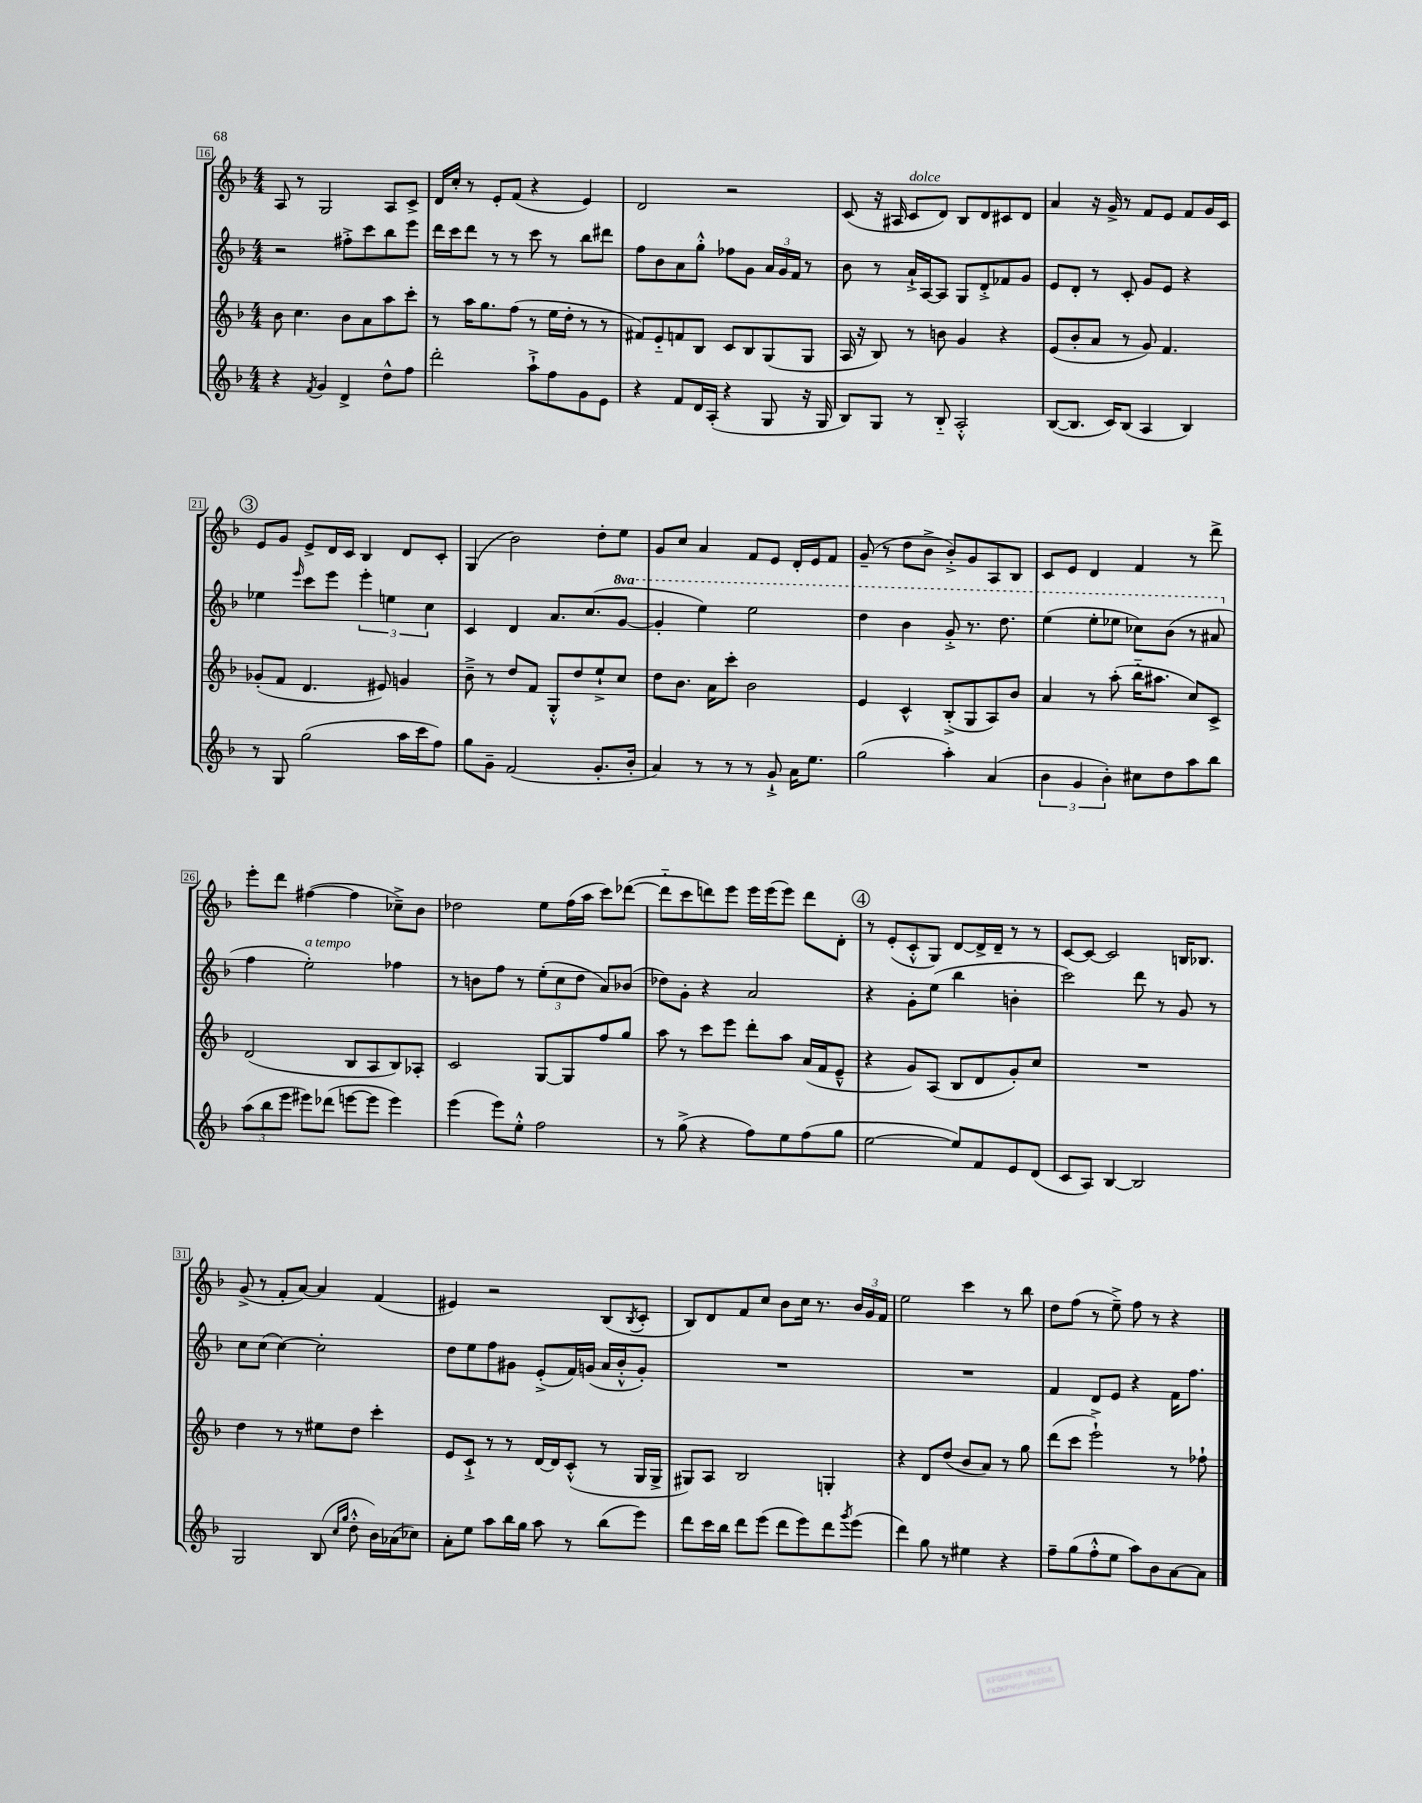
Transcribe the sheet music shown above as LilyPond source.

<<
\new StaffGroup <<
\new Staff = "s0" {
    \clef treble \key f \major \numericTimeSignature \time 4/4
    a8 r8 g2 a8 c'8-> |
    d'16 c''16-. r8 e'8-. f'8( r4 e'4) |
    d'2 r2 |
    c'8( r16 ais16 c'8^\markup { \italic "dolce" } d'8) bes8 d'8 cis'8 d'8 |
    a'4 r16 g'16-> r8 f'8 e'8 f'8 g'16 c'16 |
    \mark \markup { \circle "3" } e'8 g'8 e'8-> d'16 c'16 bes4 d'8 c'8-. |
    g4( bes'2) d''8-. e''8 |
    g'8 c''8 a'4 f'8 e'8 d'16-. e'16 f'8 |
    g'8--( r8 d''8 bes'8-> bes'8-.->) g'8 a8 bes8 |
    c'8 e'8 d'4 f'4 r8 d'''8-> |
    e'''8-. d'''8 fis''4~( fis''4 ces''8--->) bes'8 |
    des''2 e''8 f''16( a''16 c'''8) des'''8~( |
    des'''8-_ c'''8 d'''8) e'''8 e'''16 e'''16( e'''8) d'''8 d'8-. |
    \mark \markup { \circle "4" } r8 e'8-.( c'8-.-^ g8) d'8~ d'16-> d'16-- r8 r8 |
    c'8~ c'8~ c'2 b16 bes8. |
    g'8->( r8 f'8-. a'8~) a'4 f'4( |
    eis'4) r2 bes8( \acciaccatura { bes8 } c'8-. |
    bes8) d'8 f'8 c''8 bes'8 c''16 r8. \tuplet 3/2 { bes'16 g'16 f'16 } |
    e''2 c'''4 r8 bes''8 |
    d''8 f''8( r8 e''8--->) f''8 r8 r4 \bar "|." |
}
\new Staff = "s1" {
    \clef treble \key f \major \numericTimeSignature \time 4/4 \set Staff.ottavationMarkups = #ottavation-simple-ordinals
    r2 fis''8-.-> c'''8 bes''8 e'''8 |
    d'''16 c'''16 d'''8 r8 r8 c'''8 r8 bes''8 dis'''8 |
    f''8 bes'8 a'8 g''8-.-^ fes''8 g'8 \tuplet 3/2 { a'16 g'16 f'16 } r8 |
    bes'8 r8 a'16-!-> a16~ a8 g8 d'8-.-> fes'8 g'8 |
    e'8 d'8-. r8 c'8-. g'8 e'8 r4 |
    \mark \markup { \circle "3" } ees''4 \grace { e'''16 } c'''8 e'''8 \tuplet 3/2 { e'''4-. e''4 c''4 } |
    c'4 d'4 a'8. c''8.( \ottava #1 g''8~ |
    g''4-. e'''4) e'''2 |
    d'''4 bes''4 g''8-.-> r8. d'''8. |
    e'''4( e'''8-. ees'''8 ces'''8) bes''8( r8 ais''8 \ottava #0 |
    f''4 e''2-.^\markup { \italic "a tempo" }) fes''4 |
    r8 b'8 f''8 r8 \tuplet 3/2 { e''8-.( c''8 d''8 } a'8) bes'8( |
    des''8) g'8-. r4 a'2 |
    \mark \markup { \circle "4" } r4 g'8-. e''8( bes''4 b'4-. |
    c'''2) d'''8 r8 g'8 r8 |
    c''8 c''8( c''4~) c''2-. |
    d''8 e''8 f''8 gis'8 e'8-.->( f'16) g'16( a'16 bes'16-.-^ g'8-.) |
    R1 |
    R1 |
    f'4 d'8 e'8 r4 f'16 f''8. \bar "|." |
}
\new Staff = "s2" {
    \clef treble \key f \major \numericTimeSignature \time 4/4
    bes'8 c''4. bes'8 a'8 a''8 c'''8-. |
    r8 a''16 g''8. f''8( r8 e''16 d''16-. r8 r8 |
    fis'8) e'8-_ f'8 bes8 c'8 bes8 g8( g8 |
    a16 r16 bes8) r8 b'8 g'4 r4 |
    e'8( bes'8-. a'8 r8 g'8) f'4. |
    \mark \markup { \circle "3" } ges'8-.( f'8 d'4. eis'8) g'4 |
    bes'8---> r8 d''8 f'8 g8-.-^ d''8 e''8-!-> c''8 |
    d''8 bes'8. a'16 c'''8-. bes'2 |
    e'4 c'4-^ bes8-.->( g8 a8) bes'8 |
    a'4 r8 a''8-.( bes''16-_ ais''8. c''8) c'8-> |
    d'2( bes8 a8 bes8) aes8-. |
    c'2 g8~ g8 f''8 g''8 |
    a''8 r8 c'''8 e'''8 d'''8-. a''8 a'16( f'16 e'8---^ |
    \mark \markup { \circle "4" } r4 g'8) a8( bes8 d'8 g'8-.) c''8 |
    R1 |
    d''4 r8 r8 eis''8 d''8 c'''4-. |
    e'8 c'8-!-> r8 r8 d'16~ d'16 c'8-.-^( r8 g16 g16-> |
    gis8) a8 bes2 g4-. |
    r4 d'8 d''8( bes'8 a'8) r8 g''8 |
    d'''8( c'''8 e'''2-!->) r8 fes''8-! \bar "|." |
}
\new Staff = "s3" {
    \clef treble \key f \major \numericTimeSignature \time 4/4
    r4 \acciaccatura { f'8 } g'4 d'4-> d''8-^ f''8 |
    d'''2-. a''8-!-> f''8 g'8 e'8 |
    r4 f'8 d'16 a16-.( r4 g8 r16 g16 |
    bes8) g8 r8 bes8-_ a2-.-^ |
    bes8~( bes8. c'16) bes8( a4 bes4) |
    \mark \markup { \circle "3" } r8 g8 g''2( a''16 c'''16 f''8) |
    g''8 g'8-- f'2( g'8.-. bes'16-. |
    a'4) r8 r8 r8 g'8-!-> a'16 e''8. |
    g''2( a''4-.) a'4( |
    \tuplet 3/2 { bes'4 g'4 bes'4-.) } cis''8 d''8 a''8 bes''8 |
    \tuplet 3/2 { a''8( bes''8 e'''8 } eis'''8) des'''8( e'''8~ e'''8 e'''4) |
    e'''4( e'''8) e''8-.-^ f''2 |
    r8 g''8->( r4 f''8) e''8 f''8( g''8 |
    \mark \markup { \circle "4" } e''2~ e''8) f'8 e'8 d'8( |
    c'8 a8) bes4~ bes2 |
    g2 bes8( \grace { c''16 g''16 } d''8-.-^ bes'16) aes'16( ces''8) |
    a'8-. e''8 a''8 bes''16 g''16 a''8 r8 bes''8( e'''8) |
    d'''8 c'''16 bes''16 d'''8 e'''8( d'''8 e'''8) d'''8 \acciaccatura { g'''8 } e'''8( |
    d'''4) g''8 r8 eis''4 r4 |
    f''8-- g''8( f''8-.-^ e''8 a''8) bes'8 a'8~ a'8 \bar "|." |
}
>>
>>
\layout { \context { \Score currentBarNumber = #16 \override BarNumber.stencil = #(make-stencil-boxer 0.1 0.3 ly:text-interface::print) } }
